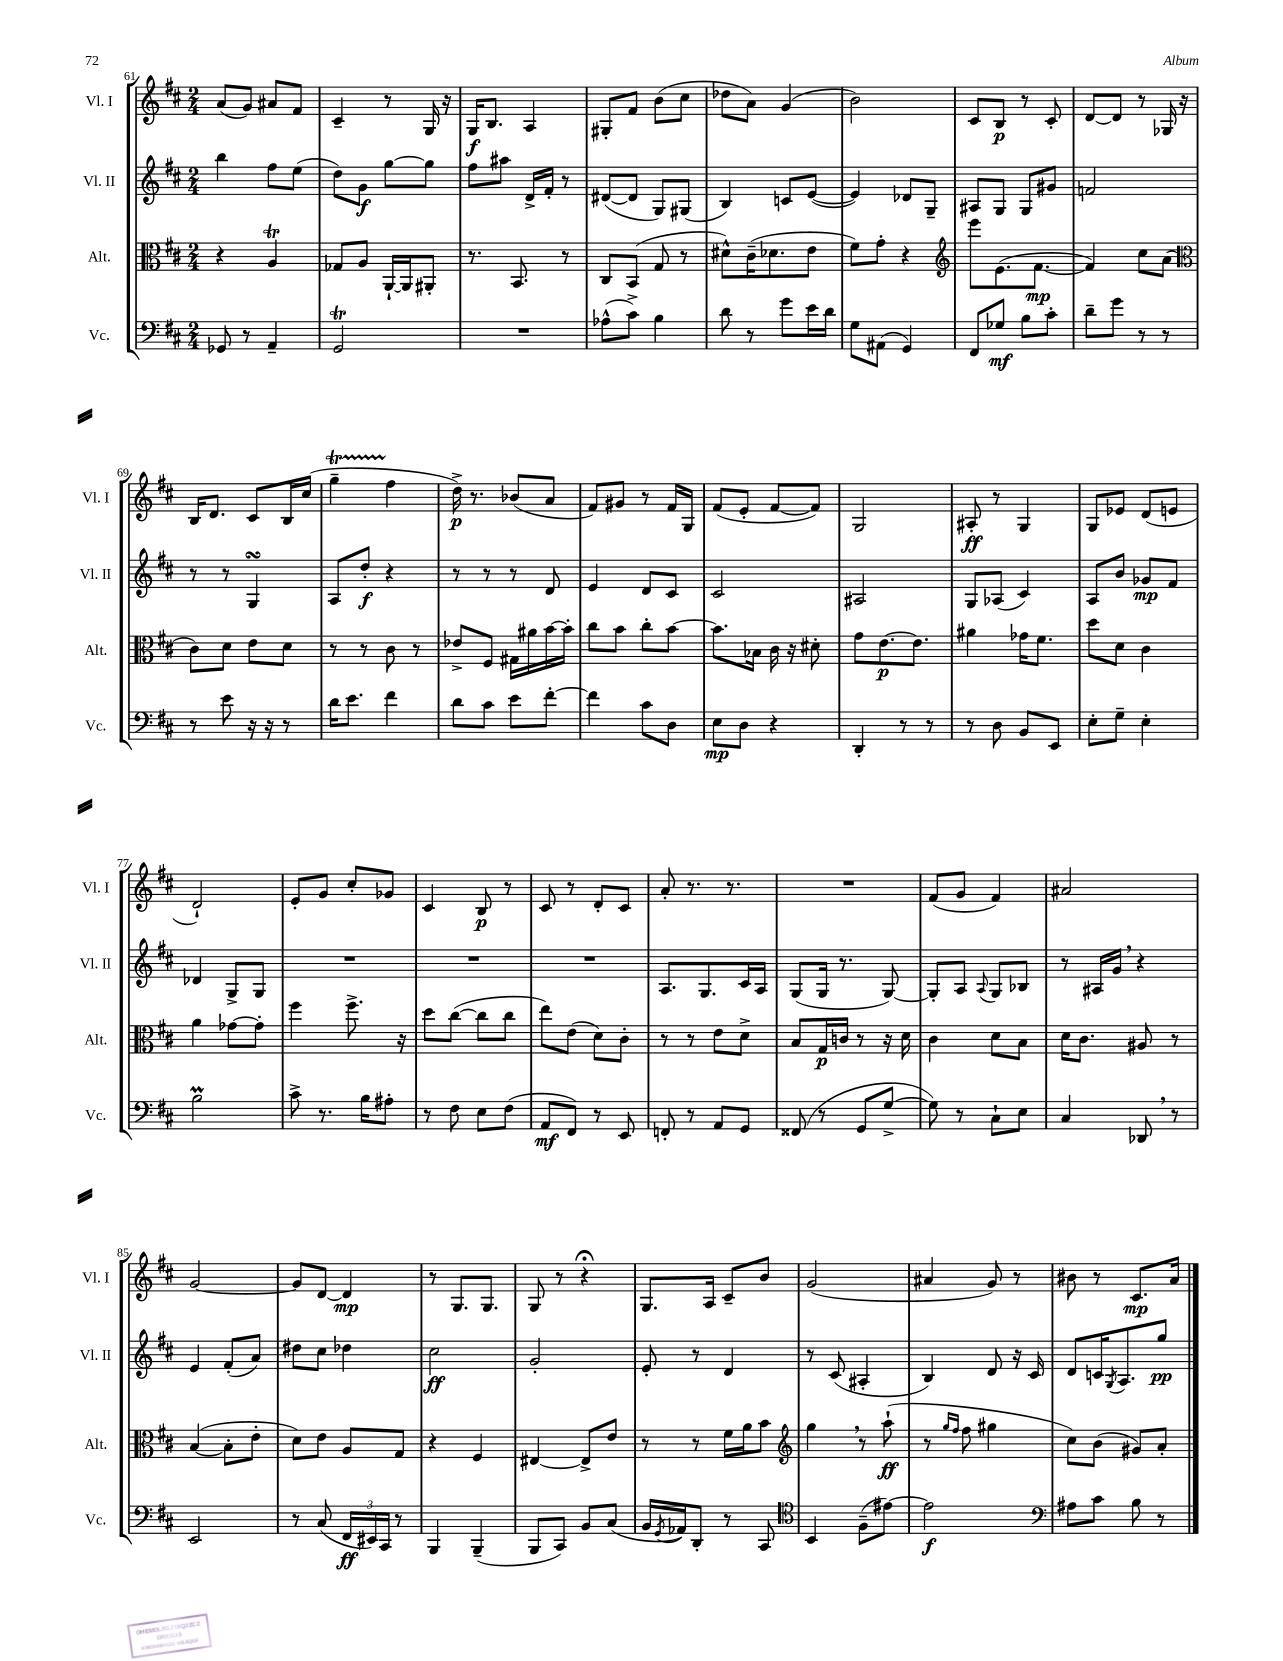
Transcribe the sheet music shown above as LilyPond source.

<<
\new StaffGroup <<
\new Staff = "s0" \with { instrumentName = "Vl. I" shortInstrumentName = "Vl. I" } {
    \clef treble \key d \major \numericTimeSignature \time 2/4
    a'8( g'8) ais'8 fis'8 |
    cis'4-- r8 g16 r16 |
    g16\f b8. a4 |
    gis8-. fis'8 b'8( cis''8 |
    des''8 a'8) g'4( |
    b'2) |
    cis'8 b8\p r8 cis'8-. |
    d'8~ d'8 r8 ges16 r16 |
    b16 d'8. cis'8 b16 cis''16( |
    g''4--\startTrillSpan fis''4\stopTrillSpan |
    d''16->\p) r8. bes'8( a'8 |
    fis'8) gis'8 r8 fis'16 g16 |
    fis'8( e'8-. fis'8~ fis'8) |
    g2 |
    ais8-.\ff r8 g4 |
    g8 ees'8 d'8( e'8 |
    d'2-!) |
    e'8-. g'8 cis''8-. ges'8 |
    cis'4 b8\p r8 |
    cis'8 r8 d'8-. cis'8 |
    a'8-. r8. r8. |
    R2 |
    fis'8( g'8 fis'4) |
    ais'2 |
    g'2~ |
    g'8 d'8~ d'4\mp |
    r8 g8. g8. |
    g8 r8 r4\fermata |
    g8. a16 cis'8-- b'8 |
    g'2( |
    ais'4 g'8) r8 |
    bis'8 r8 cis'8.\mp a'16 \bar "|." |
}
\new Staff = "s1" \with { instrumentName = "Vl. II" shortInstrumentName = "Vl. II" } {
    \clef treble \key d \major \numericTimeSignature \time 2/4
    b''4 fis''8 e''8( |
    d''8) g'8\f g''8~ g''8 |
    fis''8 ais''8 d'16-> fis'16-. r8 |
    dis'8~( dis'8 g8) gis8( |
    b4) c'8 e'8~( |
    e'4) des'8 g8-- |
    ais8 g8 g8 gis'8 |
    f'2 |
    r8 r8 g4\turn |
    a8 d''8-.\f r4 |
    r8 r8 r8 d'8 |
    e'4 d'8 cis'8 |
    cis'2 |
    ais2 |
    g8 aes8( cis'4) |
    a8 b'8 ges'8\mp fis'8 |
    des'4 g8-> g8 |
    R2 |
    R2 |
    R2 |
    a8. g8. cis'16 a16 |
    g8( g16 r8. g8~) |
    g8-. a8 \appoggiatura { a8 } g8 bes8 |
    r8 ais16 g'16 \breathe r4 |
    e'4 fis'8-.( a'8) |
    dis''8 cis''8 des''4 |
    cis''2\ff |
    g'2-. |
    e'8-. r8 d'4 |
    r8 cis'8( ais4-. |
    b4) d'8 r16 cis'16 |
    d'8 c'16 \acciaccatura { g8 } a8. g''8\pp \bar "|." |
}
\new Staff = "s2" \with { instrumentName = "Alt." shortInstrumentName = "Alt." } {
    \clef alto \key d \major \numericTimeSignature \time 2/4
    r4 a4\trill |
    ges8 a8 a,16~-! a,16 ais,8-. |
    r8. b,8. r8 |
    cis8 b,8( g8 r8 |
    dis'8-^) cis'16--( des'8. e'8 |
    fis'8) g'8-. r4 |
    \clef treble e'''8 e'8.( fis'8.~\mp |
    fis'4) cis''8 a'8( |
    \clef alto cis'8) d'8 e'8 d'8 |
    r8 r8 cis'8 r8 |
    ees'8-> fis8 gis16 ais'16 b'16~ b'16-. |
    cis''8 b'8 cis''8-. b'8~ |
    b'8. bes16 cis'16 r16 dis'8-. |
    g'8 e'8.~\p e'8. |
    ais'4 ges'16 fis'8. |
    d''8 d'8 cis'4 |
    a'4 ges'8~ ges'8-. |
    fis''4 fis''8.-> r16 |
    d''8 cis''8~( cis''8 cis''8 |
    e''8) e'8( d'8) cis'8-. |
    r8 r8 e'8 d'8-> |
    b8 g16\p c'16 r8 r16 d'16 |
    cis'4 d'8 b8 |
    d'16 cis'8. ais8 r8 |
    b4~( b8-. e'8-. |
    d'8) e'8 a8 g8 |
    r4 fis4 |
    eis4~ eis8-> e'8 |
    r8 r8 fis'16 a'16 b'8 |
    \clef treble g''4 \breathe r8 a''8-!\ff( |
    r8 \grace { g''16 fis''16 } fis''8 gis''4 |
    cis''8) b'8( gis'8) a'8-. \bar "|." |
}
\new Staff = "s3" \with { instrumentName = "Vc." shortInstrumentName = "Vc." } {
    \clef bass \key d \major \numericTimeSignature \time 2/4
    ges,8 r8 a,4-- |
    g,2\trill |
    R2 |
    aes8-^( cis'8->) b4 |
    d'8 r8 g'8 e'16 d'16 |
    g8 ais,8( g,4) |
    fis,8 ges8\mf b8 cis'8-. |
    d'8-- g'8 r8 r8 |
    r8 e'8 r16 r16 r8 |
    d'16 e'8. fis'4 |
    d'8 cis'8 e'8 fis'8~-. |
    fis'4 cis'8 d8 |
    e8\mp d8 r4 |
    d,4-. r8 r8 |
    r8 d8 b,8 e,8 |
    e8-. g8-- e4-. |
    b2\prall |
    cis'8-> r8. b16 ais8-. |
    r8 fis8 e8 fis8( |
    a,8\mf fis,8) r8 e,8 |
    f,8-. r8 a,8 g,8 |
    fisis,8( r8 g,8 g8~-> |
    g8) r8 cis8-! e8 |
    cis4 des,8 \breathe r8 |
    e,2 |
    r8 cis8( \tuplet 3/2 { fis,16\ff eis,16) cis,16 } r8 |
    b,,4 b,,4--( |
    b,,8 cis,8) b,8 cis8( |
    b,16 \acciaccatura { g,8 } aes,16) d,8-. r8 cis,8 |
    \clef tenor b,4 fis8--( eis'8~) |
    eis'2\f |
    \clef bass ais8 cis'8 b8 r8 \bar "|." |
}
>>
>>
\layout { \context { \Score currentBarNumber = #61 } }
